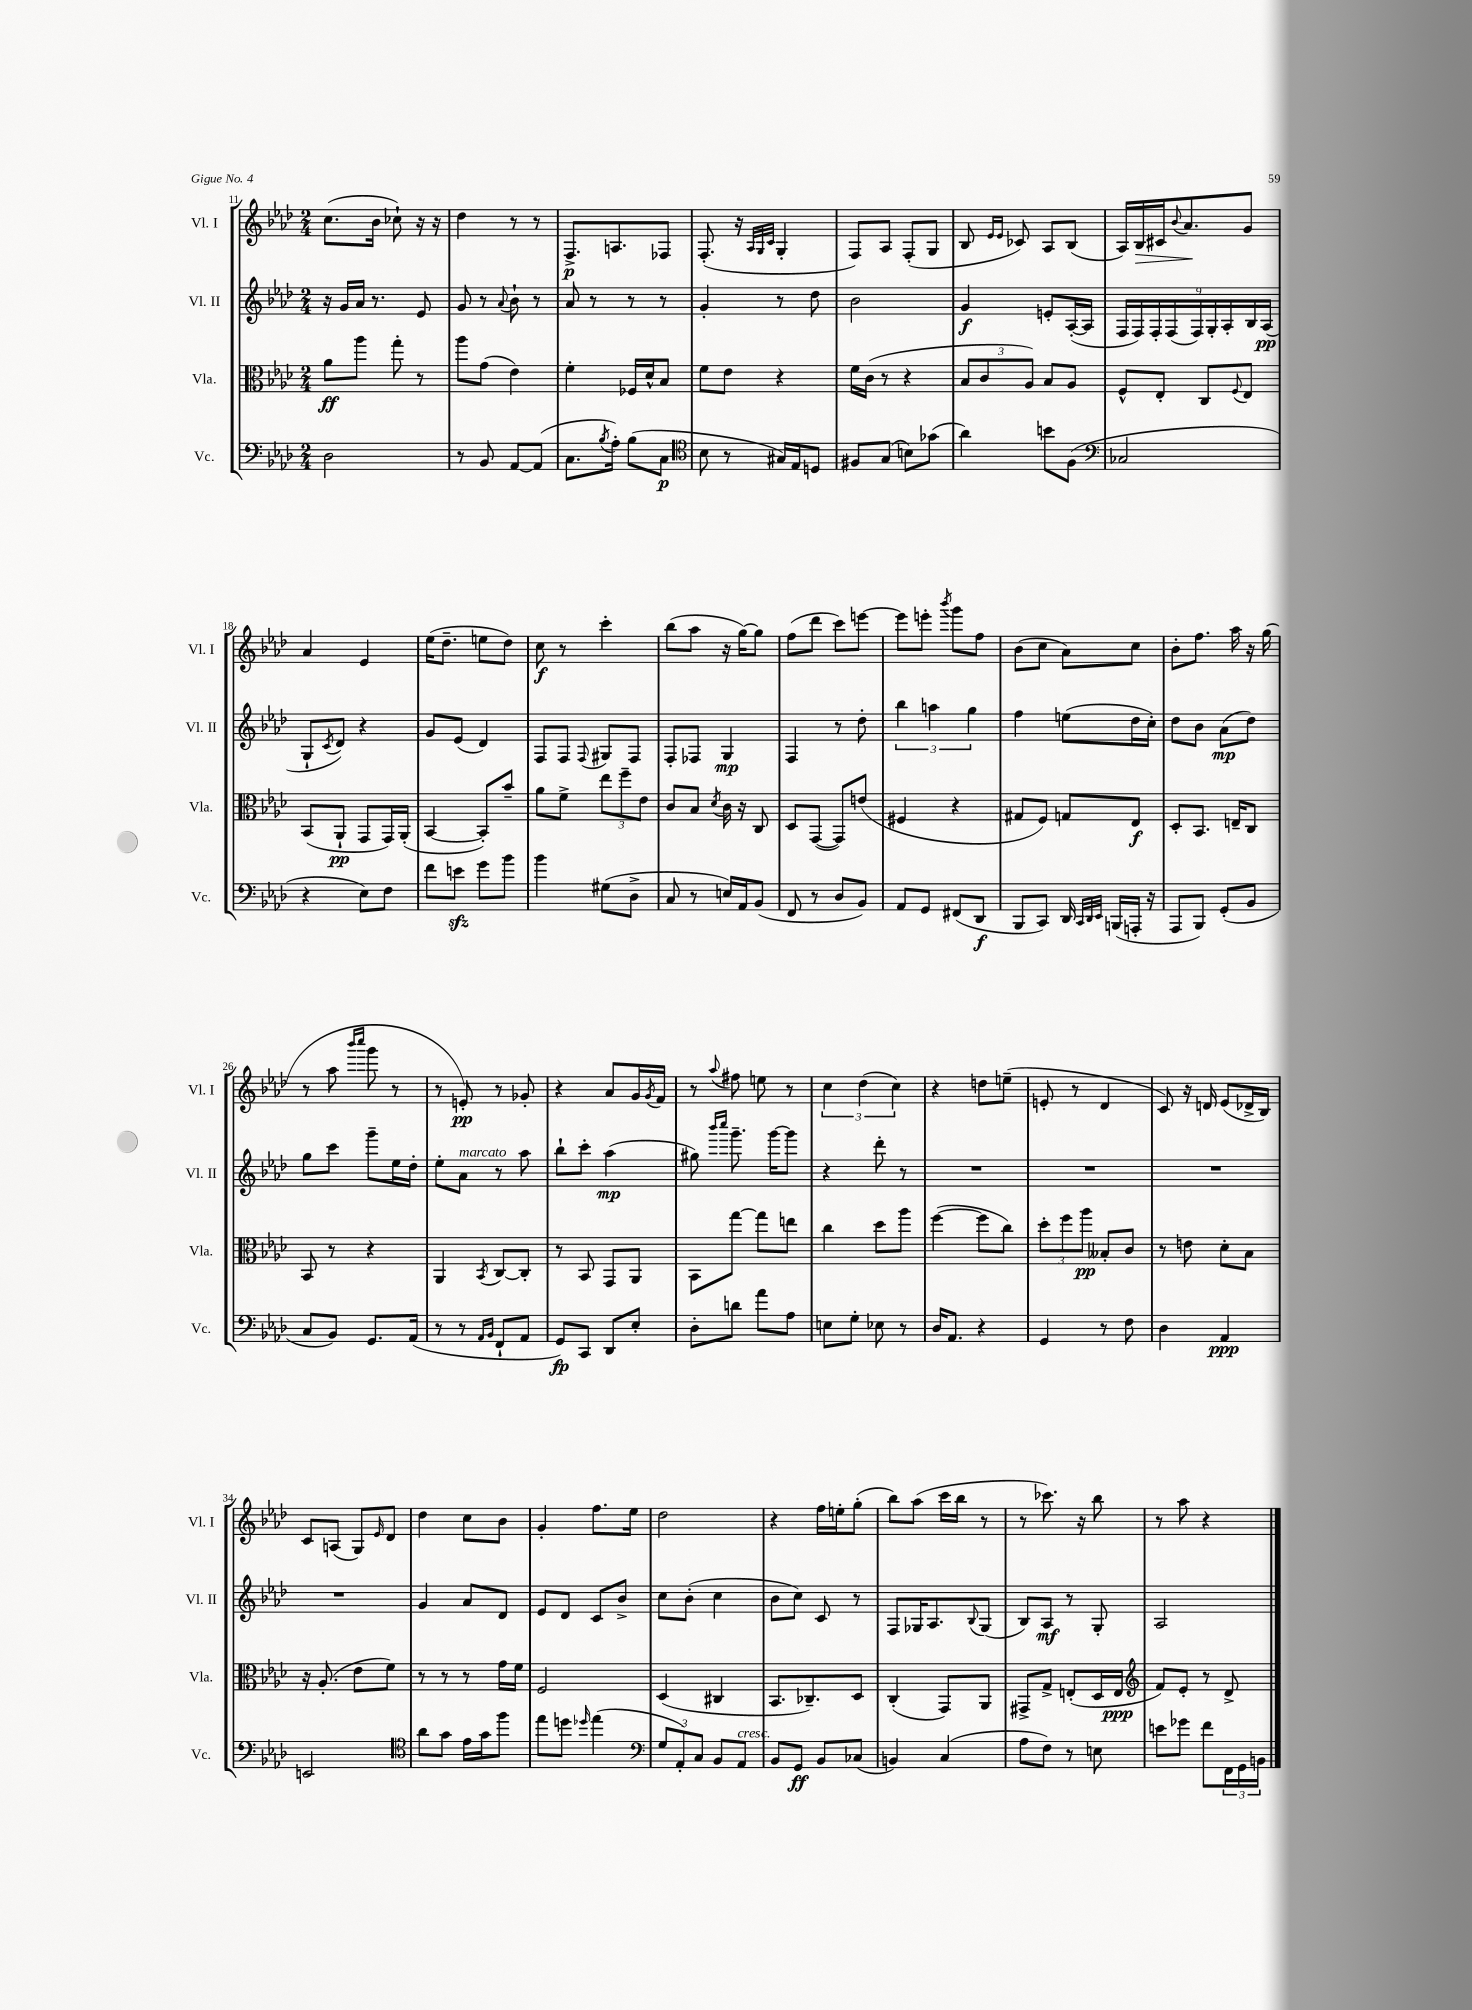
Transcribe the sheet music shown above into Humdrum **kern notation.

**kern	**kern	**kern	**kern
*staff4	*staff3	*staff2	*staff1
*clefF4	*clefC3	*clefG2	*clefG2
*k[b-e-a-d-]	*k[b-e-a-d-]	*k[b-e-a-d-]	*k[b-e-a-d-]
*M2/4	*M2/4	*M2/4	*M2/4
2D-\	8a-\L	16r	(8.cc\L
.	.	16g/LL	.
.	8aa-\J	16a-/JJ	.
.	.	8.r	16b-\Jk
.	8gg'\	.	8cc-`\)
.	8r	8e-/	16r
.	.	.	16r
=	=	=	=
8r	8aa-\L	8g/	4dd-\
8BB-/	(8g\J	8r	.
.	.	8qqa-/	.
[8AA-/L	4e-\)	8b-`\	8r
(8AA-/]J	.	8r	8r
=	=	=	=
8.C\L	4f'\	8a-/	8.F^/L
.	.	8r	.
8qB-/	.	.	.
16A-'\Jk)	.	.	8.A/
(8B-\L	16F-/LL	8r	.
.	16d-^^/J	.	.
8C\J	8B-/J	8r	8F-/J
=	=	=	=
*clefC4	*	*	*
8B-\	8f\L	4g'/	(8.F'/
8r	8e-\J	.	.
.	.	.	16r
.	.	.	32qqA-/LLL
.	.	.	32qqG/
.	.	.	32qqc/JJJ
16G#/LL)	4r	8r	4G'/
16E-/J	.	.	.
8D/J	.	8dd-\	.
=	=	=	=
8F#/L	16f\LL	2b-\	8F/L)
.	(16c\JJ	.	.
(8G/J	8r	.	8A-/J
8B\L)	4r	.	(8F'/L
(8g-\J	.	.	8G/J
=	=	=	=
4a-\)	12B-/L	4g/	8B-/
.	12c/	.	.
.	.	.	16qqe-/LL
.	.	.	16qqe-/JJ
.	.	.	8c-/)
.	12A-/J)	.	.
8b\L	8B-/L	8e'/L	8A-/L
(8F\J	8A-/J	([16A-'/L	(8B-/J
.	.	16A-/]JJ	.
=	=	=	=
*clefF4	*	*	*
2C-/	8F^^/L	18F/LL	16A-/LL)
.	.	18F/)	.
.	.	.	16B-/
.	.	18F'/	.
.	8E-'/J	.	16c#/J
.	.	(18F/	.
.	.	.	8qqb-/
.	.	.	8.a-/
.	.	18F/)	.
.	8C/L	.	.
.	.	18G'/	.
.	.	18A-'/	.
.	8qqF/	.	.
.	8E-/J	.	8g/J
.	.	18B-/	.
.	.	(18A-/JJ	.
=	=	=	=
4r	(8BB-/L	8G`/L	4a-/
.	.	8qc/	.
.	8AA-`/J	8d-/J)	.
8E-\L)	8GG/L	4r	4e-/
8F\J	16GG/L)	.	.
.	(16AA-'/JJ	.	.
=	=	=	=
8f\L	[4BB-/	8g/L	(16ee-\LK
.	.	.	8.dd-~\J
8e\J	.	(8e-/J	.
8g\L	8BB-'/]L)	4d-/)	8ee\L
8b-\J	8b-~/J	.	8dd-\J)
=	=	=	=
4b-\	8a-\L	8F/L	8cc\
.	8f^\J	8F/J	8r
.	.	8qqF/	.
(8G#\L	12ee-\L	8G#/L	4ccc'\
.	12ff~\	.	.
8D-^\J	.	8F/J	.
.	12e-\J	.	.
=	=	=	=
8C/	8c/L	8F'/L	(8bb-\L
8r	8B-/J	8F-/J	8aa-\J
.	8qd-/	.	.
16E/LL)	16c\	4G/	16r
16AA-/J	16r	.	[16gg\LK)
(8BB-/J	8C/	.	8gg\]J
=	=	=	=
8FF/	8D-/L	4F/	(8ff\L
8r	([8GG/J	.	8ddd-\J
8D-/L	8GG/]L)	8r	8ccc\L)
8BB-/J)	(8e/J	8dd-'\	[8eee\J
=	=	=	=
8AA-/L	4F#/	6bb-\	8eee\]L
8GG/J	.	.	8eee'\J
.	.	6aa\	.
.	.	.	8qbbb-/
(8FF#/L	4r	.	8ggg\L
.	.	6gg\	.
8DD-/J	.	.	8ff\J
=	=	=	=
8BBB-/L	8G#/L	4ff\	(8b-\L
8CC/J)	8F/J)	.	8cc\J
16DD-/	8G/L	(8ee\L	8a-\L)
32qqCC/LLL	.	.	.
32qqDD-/	.	.	.
32qqEE-/JJJ	.	.	.
(16BBB/LL	.	.	.
16AAA'/JJ	8E-/J	16dd-\L	8cc\J
16r	.	16cc'\JJ)	.
=	=	=	=
8AAA-/L	8D-'/L	8dd-\L	8b-'\L
8BBB-/J)	8.BB-/J	8b-\J	8.ff\J
(8GG'/L	.	(8a-\L	.
.	16E~/LK	.	16aa-\
8BB-/J	8C/J	8dd-\J)	16r
.	.	.	(16gg\
=	=	=	=
8C/L	8BB-/	8gg\L	8r
8BB-/J)	8r	8ccc\J	8aa-\
.	.	.	16qqbbb-/LL
.	.	.	16qqcccc/JJ
8.GG/L	4r	8ggg~\L	8ggg\
.	.	16ee-\L	8r
(16AA-/Jk	.	16dd-'\JJ	.
=	=	=	=
8r	4AA-/	8ee-'\L	8r
8r	.	8a-\J	8e'/)
16qqAA-/LL	.	.	.
16qqBB-/JJ	8qBB-/	.	.
8FF`/L	[8C/L	8r	8r
8AA-/J	8C'/]J	8aa-\	8g-'/
=	=	=	=
8GG/L)	8r	8bb-`\L	4r
8CC/J	8BB-/	8ccc'\J	.
8DD-/L	8GG/L	(4aa-\	8a-/L
8E-'/J	8AA-/J	.	16g/L
.	.	.	8qg/
.	.	.	16f/JJ
=	=	=	=
8D-'\L	8BB-\L	8gg#\)	8r
.	.	16qqbbb-/LL	.
.	.	16qqcccc/JJ	8qqaa-/
8d\J	[8gg\J	8.ggg~\	8ff#\
8a-\L	8gg\]L	.	8ee\
.	.	[16ggg\LK	.
8A-\J	8ee\J	8ggg\]J	8r
=	=	=	=
8E\L	4cc\	4r	6cc\
8G'\J	.	.	.
.	.	.	(6dd-\
8E-\	8dd-\L	8ddd-'\	.
.	.	.	6cc\)
8r	8aa-\J	8r	.
=	=	=	=
16D-/LK	([4ff\	2r	4r
8.AA-/J	.	.	.
4r	8ff\]L	.	8dd\L
.	8cc\J)	.	(8ee~\J
=	=	=	=
4GG/	12dd-'\L	2r	8e'/
.	12ff\	.	.
.	.	.	8r
.	12aa-\J	.	.
8r	8B--'/L	.	4d-/
8F\	8c/J	.	.
=	=	=	=
4D-\	8r	2r	8c/)
.	8e\	.	16r
.	.	.	16d/
4AA-/	8d-'\L	.	(8e-/L
.	8B-\J	.	16d-^/L
.	.	.	16B-/JJ)
=	=	=	=
2EE/	16r	2r	8c/L
.	(8.A-'/	.	.
.	.	.	(8A/J
.	8e-\L	.	8G/L)
.	.	.	16qqe-/
.	8f\J)	.	8d-/J
=	=	=	=
*clefC4	*	*	*
8a-\L	8r	4g/	4dd-\
8g\J	8r	.	.
16e-\LL	8r	8a-/L	8cc\L
16g\J	.	.	.
8ff\J	16g\LL	8d-/J	8b-\J
.	16f\JJ	.	.
=	=	=	=
8ee-\L	2F/	8e-/L	4g'/
8dd\J	.	8d-/J	.
16qqdd-/	.	.	.
(4ee-\	.	8c/L	8.ff\L
.	.	8b-^/J	.
.	.	.	16ee-\Jk
=	=	=	=
*clefF4	*	*	*
12G/L	(4D-/	8cc\L	2dd-\
12AA-'/)	.	.	.
.	.	(8b-'\J	.
12C/J	.	.	.
8BB-/L	4C#/	4cc\	.
8AA-/J	.	.	.
=	=	=	=
8BB-/L	8.BB-/L	8b-\L	4r
8GG/J	.	8cc\J)	.
.	8.C-~/)	.	.
8BB-/L	.	8c/	16ff\LL
.	.	.	16ee'\J
(8C-/J	8D-/J	8r	(8gg'\J
=	=	=	=
4BB/)	(4C'/	8F/L	8bb-\L)
.	.	16G-/K	(8aa-\J
.	.	8.A-/	.
(4C/	8GG/L)	.	16ccc\LL
.	.	.	16bb-\JJ
.	.	8qqB-/	.
.	8AA-/J	(8G-/J	8r
=	=	=	=
8A-\L	8GG#^/L	8B-/L)	8r
8F\J)	8G^/J	8A-/J	8.ccc-\)
8r	(8E'/L	8r	.
.	.	.	16r
8E\	16D-/L	8G'/	8bb-\
.	16E/JJ	.	.
=	=	=	=
*	*clefG2	*	*
8e\L	8f/L)	2A-/	8r
8g-\J	8e-'/J	.	8aa-\
8f\L	8r	.	4r
24FF\L	8d-^/	.	.
24GG\	.	.	.
24BB\JJ	.	.	.
==	==	==	==
*-	*-	*-	*-
